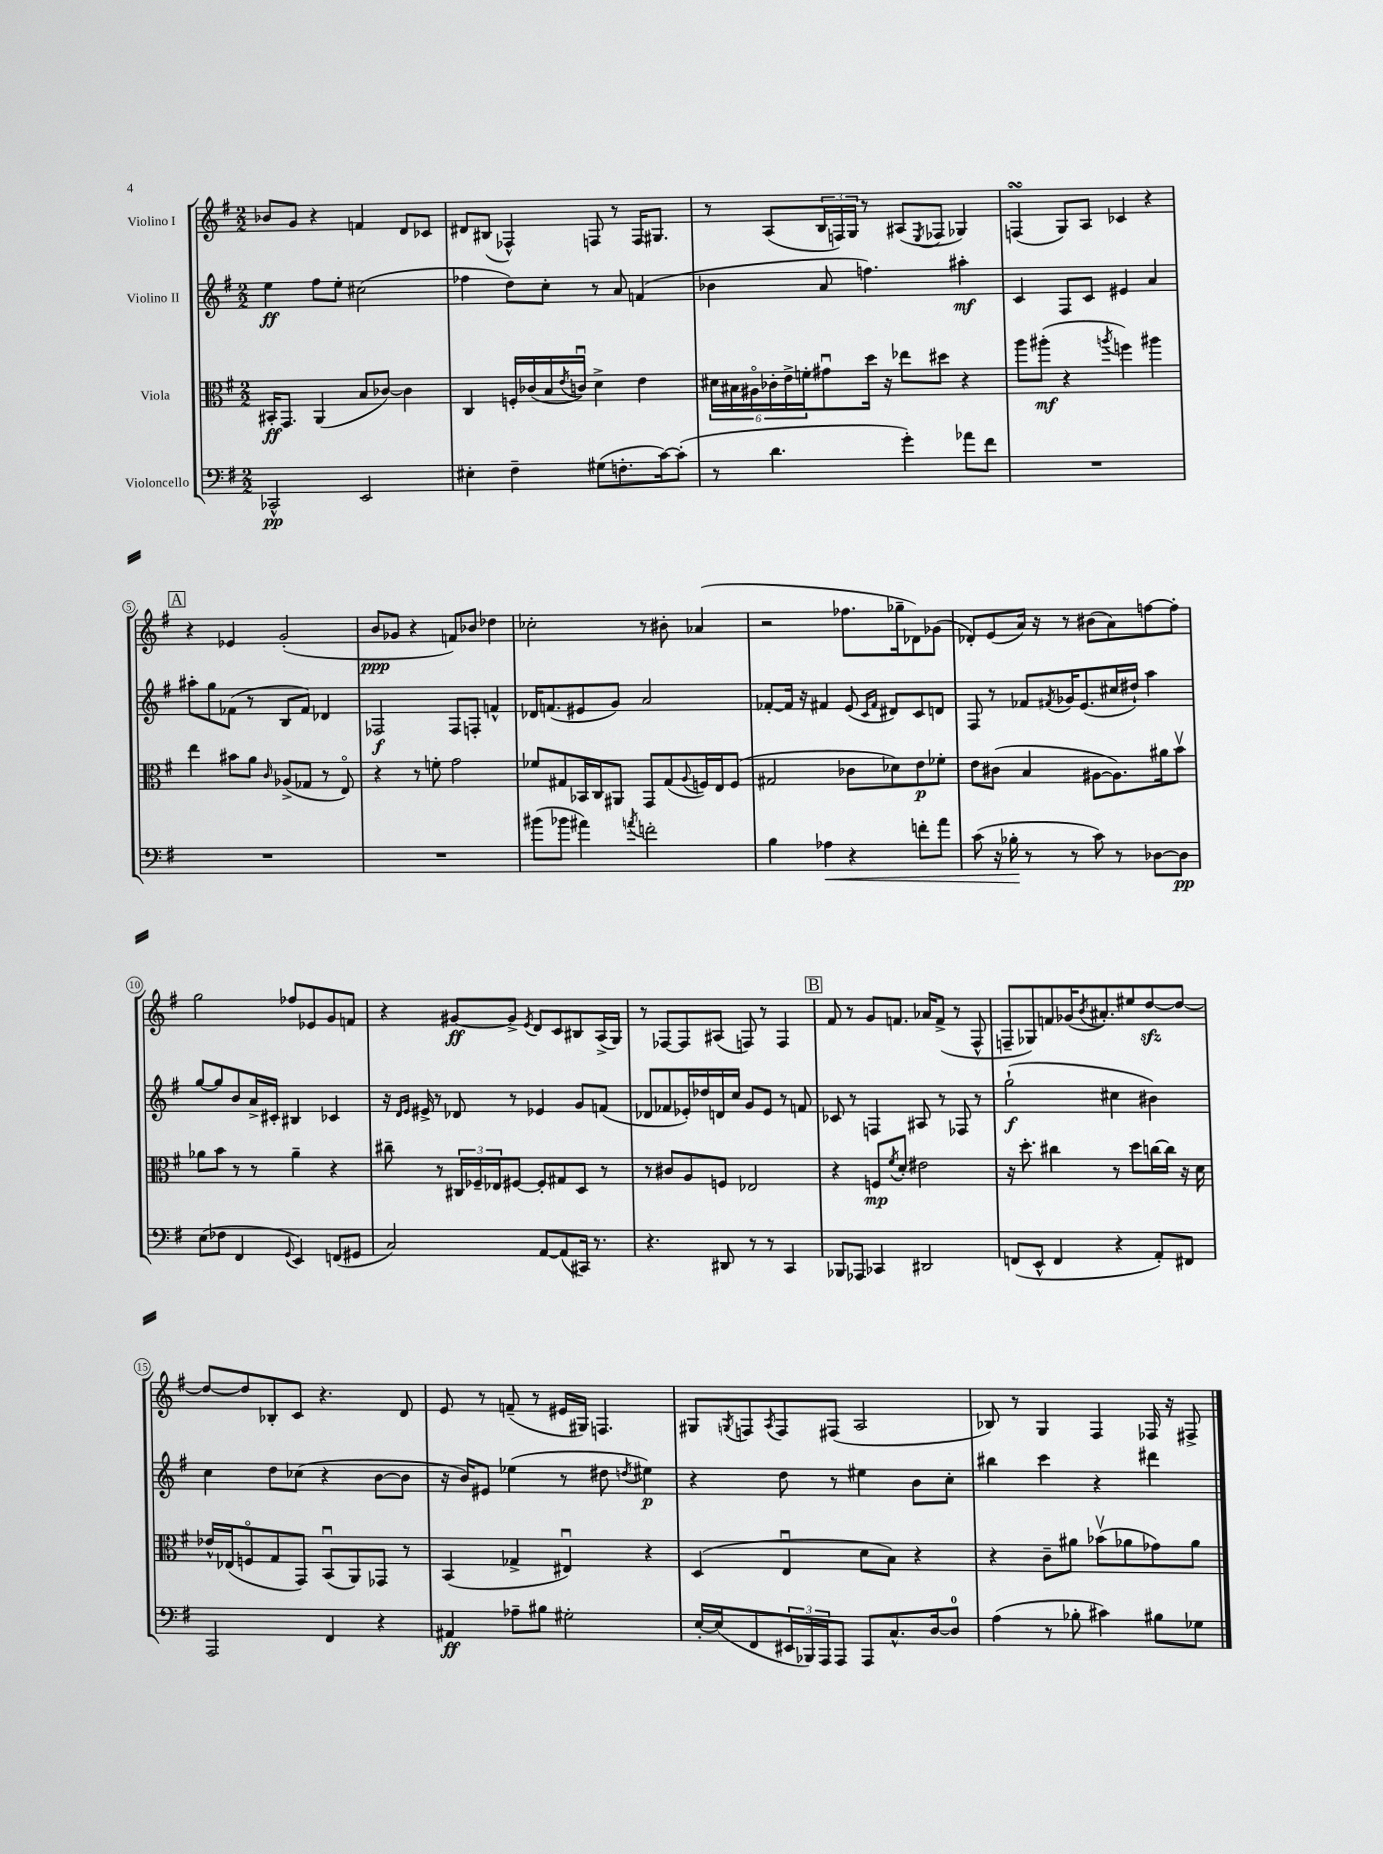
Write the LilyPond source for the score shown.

<<
\new StaffGroup <<
\new Staff = "s0" \with { instrumentName = "Violino I" } {
    \clef treble \key g \major \numericTimeSignature \time 2/2
    bes'8 g'8 r4 f'4 d'8 ces'8 |
    dis'8 bis8( fes4-^) f8 r8 f16 gis8. |
    r8 a8( \tuplet 3/2 { b16 f16) g16 } r8 ais8( \acciaccatura { e8 } fes8 ges4) |
    f4\turn( g8) a8 ces'4 r4 |
    \mark \markup { \box "A" } r4 ees'4 g'2-.( |
    b'8\ppp ges'8 r4 f'8) bes'8 des''4 |
    ces''2-. r8 bis'8-. aes'4( |
    r2 fes''8. ges''16-- des'8) ges'8( |
    des'8-.) e'8( a'16) r16 r8 bis'8( a'8) f''8~ f''8-. |
    g''2 fes''8 ees'8 g'8 f'8 |
    r4 gis'8~\ff gis'8-> \acciaccatura { e'8 } d'8 c'8 bis8 a16->( g16) |
    r8 fes8~ fes8 ais8( f8) r8 f4 |
    \mark \markup { \box "B" } fis'8 r8 g'8 f'8. aes'16 f'8->( r8 fis8-^ |
    f8-- ges8) f'8 ges'16( \acciaccatura { b'8 } ais'8.-.) eis''8 d''8~\sfz d''8~ |
    d''8~ d''8 bes8-. c'8 r4. d'8 |
    e'8 r8 f'8--( r8 eis'16 gis16) f4. |
    gis8 \acciaccatura { g8 } f8 \acciaccatura { a8 } f8 fis8( a2 |
    bes8) r8 g4 fis4 fes16 r16 fis8-> \bar "|." |
}
\new Staff = "s1" \with { instrumentName = "Violino II" } {
    \clef treble \key g \major \numericTimeSignature \time 2/2
    e''4\ff fis''8 e''8-. cis''2( |
    fes''4 d''8) c''8-. r8 a'8 f'4( |
    bes'4 a'8 f''4.) ais''4-.\mf |
    c'4 fis8 c'8 eis'4 a'4 |
    \mark \markup { \box "A" } ais''8-. g''8 fes'8( r8 b8 fes'8) des'4 |
    fes2\f fes8 f8-. f'4-^ |
    des'16 f'8.( eis'8 g'8) a'2 |
    fes'8~-. fes'16 r16 fis'4 e'8( \grace { c'16 fis'16 } dis'8) c'8 d'8 |
    fis8 r8 fes'8 \acciaccatura { fis'8 } ges'16 e'8.( cis''16 dis''16-!) a''4 |
    g''8~ g''8 b'8 a'16-> cis'16-. bis4 ces'4 |
    r16 \grace { d'16 e'16 } eis'16-> r8 des'8 r8 ees'4 g'8 f'8( |
    des'8 fes'8 ees'16-.) des''16 d'16 c''16 g'8 ees'8 r8 f'8 |
    \mark \markup { \box "B" } ces'8 r8 f4 ais8 r8 fes8 r8 |
    g''2-!\f( cis''4 bis'4) |
    c''4 d''8 ces''8( r4 b'8~ b'8 |
    r16 b'16) eis'8 ees''4( r8 dis''8 \acciaccatura { d''8 } eis''4\p) |
    r4 d''8 r8 eis''4 b'8 c''8-. |
    bis''4 c'''4 r4 dis'''4 \bar "|." |
}
\new Staff = "s2" \with { instrumentName = "Viola" } {
    \clef alto \key g \major \numericTimeSignature \time 2/2
    bis,16-.\ff g,8. a,4( b8 ces'8~) ces'4 |
    c4 f16-. ces'16( b16 \acciaccatura { e'8 } c'16\downbow) d'4-> e'4 |
    \tuplet 6/4 { dis'16 bis16 ais16\flageolet ces'16-. e'16-> f'16-. } gis'8\downbow d''16 r16 ees''8 dis''8 r4 |
    a''8 ais''8-.\mf( r4 \acciaccatura { a''8 } f''4) ais''4 |
    \mark \markup { \box "A" } e''4 bis'8 a'8 \grace { c'16 } aes8->( ges8 r8 e8\flageolet) |
    r4 r8 f'8-. g'2 |
    fes'8 gis8 bes,16 c16 ais,8 g,8 gis8( \appoggiatura { a8 } f16) e16 f8( |
    gis2 ces'8 des'8) e'8\p fes'8-. |
    e'8 cis'8( b4 ais8~ ais8.) ais'16 b'8\upbow |
    aes'8 b'8 r8 r8 aes'4-- r4 |
    cis''8-- r8 \tuplet 3/2 { cis16 fes16-- ees16 } fis8~ fis8-. gis8 d8 r8 |
    r8 cis'8 a8 f8 ees2 |
    \mark \markup { \box "B" } r4 f8\mp \acciaccatura { fis'8 } d'8-. eis'2 |
    r16 d''8.-. cis''4 r8 d''8 c''16~ c''16 r16 d'16 |
    ees'16-^ ees16( f8\flageolet g8 g,8) b,8\downbow( a,8) ges,8 r8 |
    b,4( ges4-> eis4\downbow) r4 |
    d4( e4\downbow d'8 b8) r4 |
    r4 c'8-- ais'8 bes'8\upbow( aes'8 ges'8) aes'8 \bar "|." |
}
\new Staff = "s3" \with { instrumentName = "Violoncello" } {
    \clef bass \key g \major \numericTimeSignature \time 2/2
    ces,2-^\pp e,2 |
    eis4-. fis4-- gis8( f8.-. c'16~) c'8-.( |
    r8 d'4. g'4-.) aes'8 fis'8 |
    R1 |
    \mark \markup { \box "A" } R1 |
    R1 |
    bis'8( bes'8 ais'4) \acciaccatura { a'8 } f'2-. |
    b4 aes4\< r4 f'8-. a'8 |
    c'8( r16 bes16-.\! r8 r8 c'8) r8 des8~ des8\pp |
    e8( fes8 fis,4 \appoggiatura { g,8 } e,4) f,8( gis,8 |
    c2) a,8~ a,8( cis,16) r8. |
    r4. dis,8 r8 r8 c,4 |
    \mark \markup { \box "B" } bes,,8 aes,,8 ces,4 dis,2 |
    f,8( e,8-^ f,4 r4 a,8-.) fis,8 |
    a,,2 fis,4 r4 |
    ais,4\ff aes8-- bis8 gis2-. |
    e16~-. e16( fis,8 \tuplet 3/2 { eis,16 bes,,16) a,,16 } a,,8 a,,8 c8.-^ d16~ d8-0 |
    a4( r8 bes8-. cis'4) bis8 ges8 \bar "|." |
}
>>
>>
\layout { \context { \Score \override BarNumber.stencil = #(make-stencil-circler 0.1 0.3 ly:text-interface::print) } }
